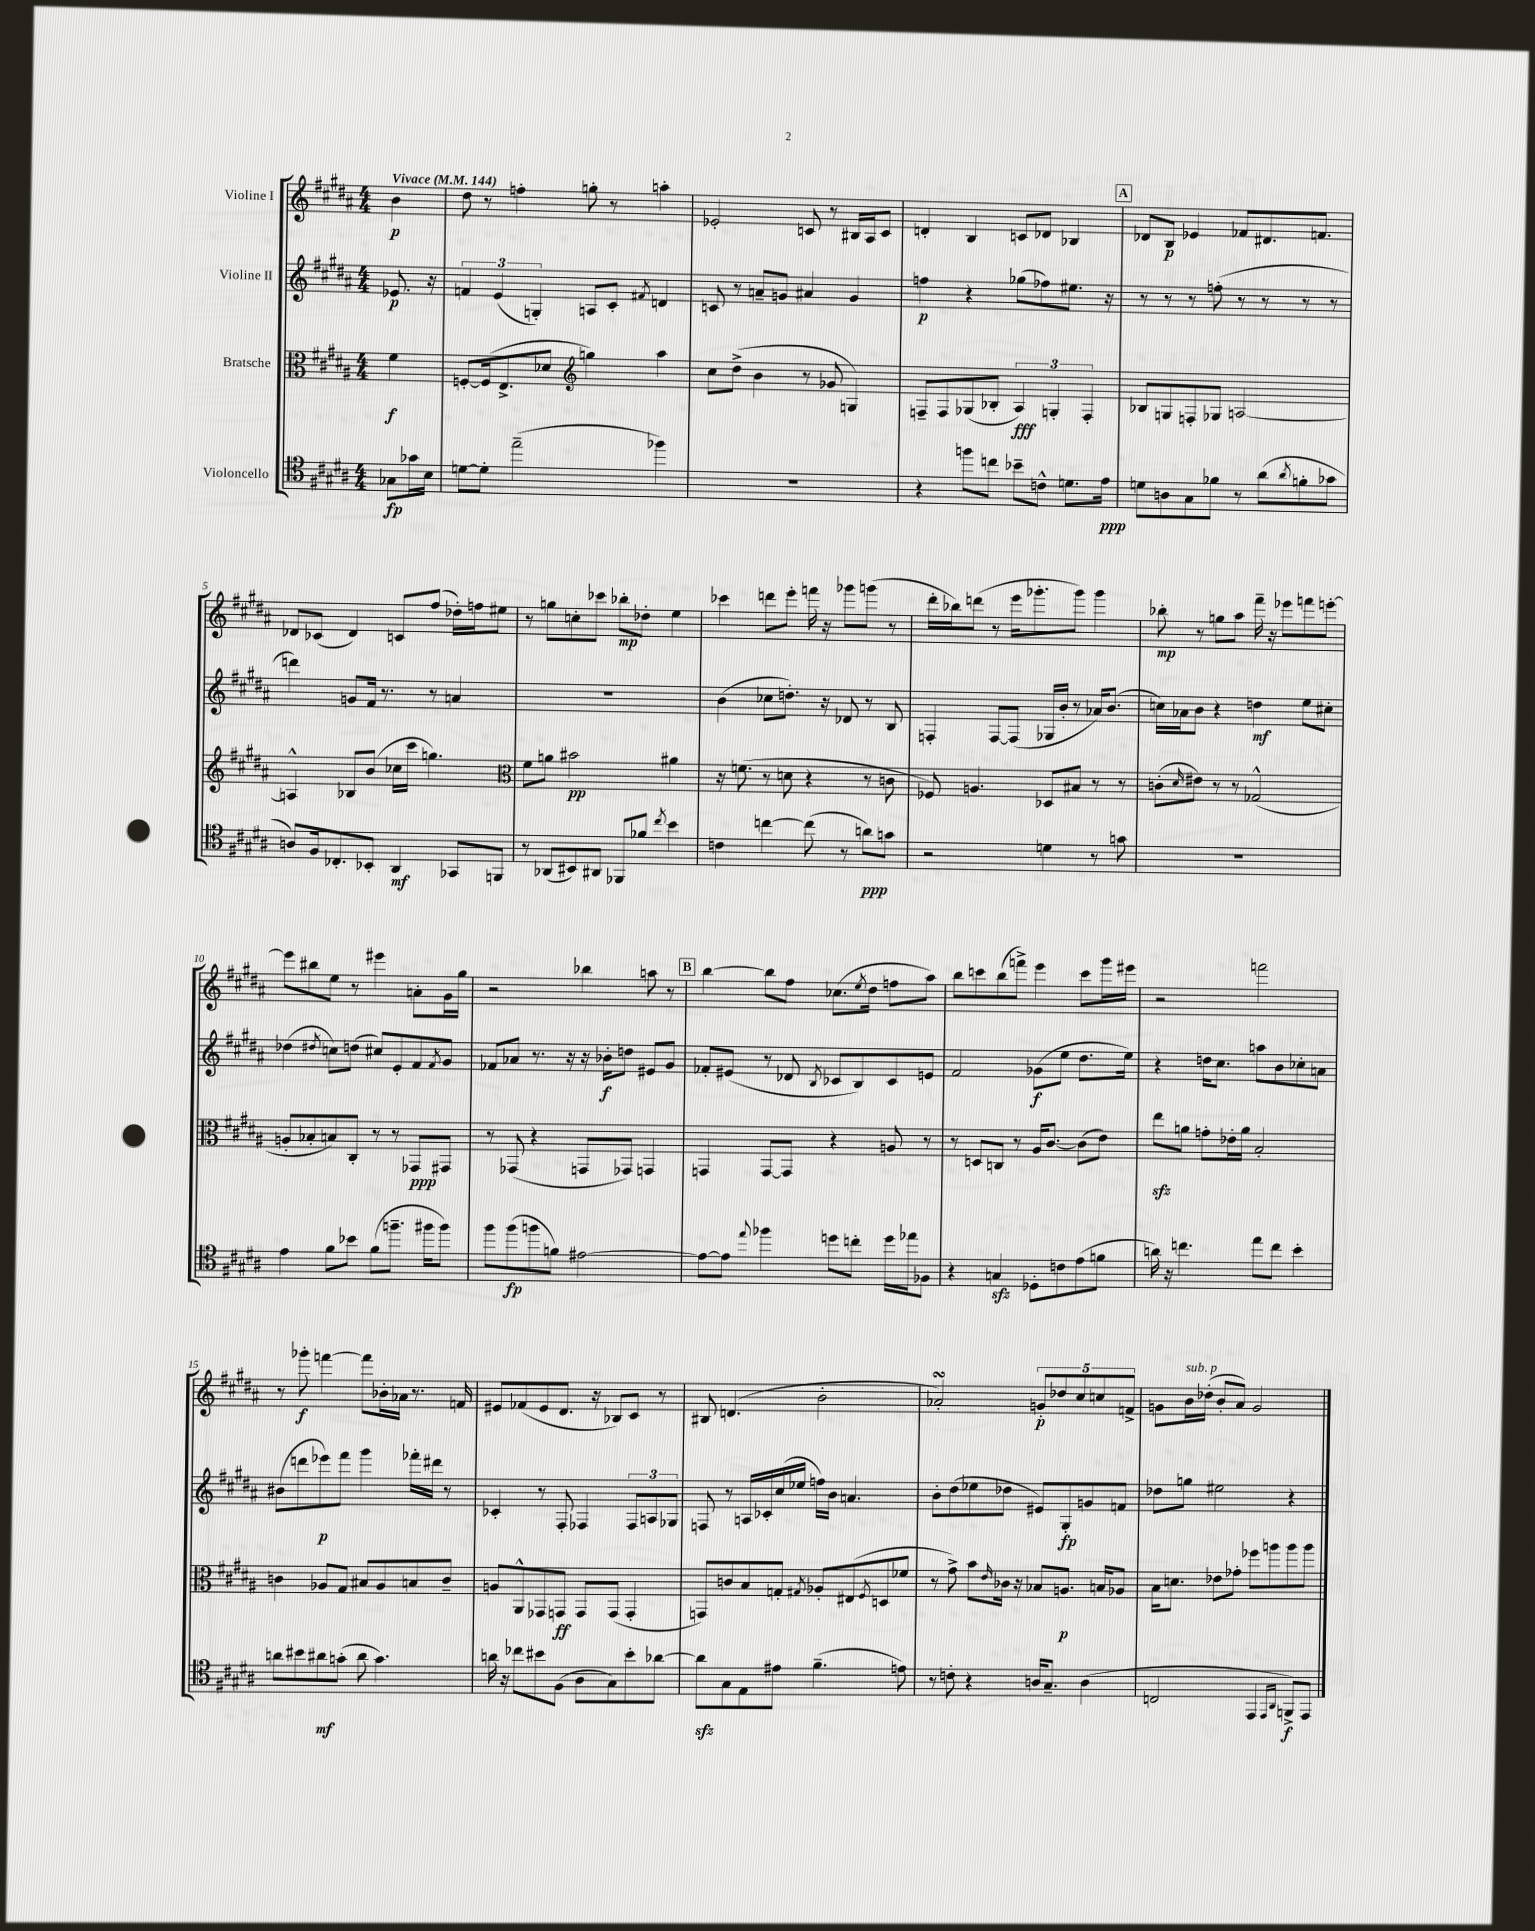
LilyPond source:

<<
\new StaffGroup <<
\new Staff = "s0" \with { instrumentName = "Violine I" } {
    \clef treble \key b \major \numericTimeSignature \time 4/4 \partial 4 \tempo "Vivace" 4 = 144
    b'4\p |
    dis''8 r8 f''4-. g''8-. r8 a''4-. |
    ees'2-. c'8 r8 bis16 ais16 c'8 |
    d'4-. b4 c'8 des'8 bes4 |
    \mark \markup { \box "A" } des'8 b8\p ees'4 fes'8 dis'8. f'8. |
    des'8 ces'8( des'4) c'8 fis''8( des''16-.) f''16 eis''8 |
    r8 g''8 c''8-. ces'''8 bes''8-.\mp des''8-. e''4 |
    ces'''4 d'''8 e'''8-. f'''16 r16 ges'''8 g'''8( r8 |
    dis'''16-. bes''16) d'''8( r8 e'''16 ges'''8.-. ges'''8) ges'''4 |
    bes''8-.\mp r8 g''8 ais''8 fis'''16-- r16 ees'''8 f'''8 e'''8~-. |
    e'''8 bis''8 e''8 r8 eis'''4 a'8-. gis'16 gis''16 |
    r2 bes''4 a''8 r8 |
    \mark \markup { \box "B" } b''4~ b''8 fis''8 ces''8.( \acciaccatura { e''8 } dis''16 f''8 ais''8) |
    b''8 c'''8 b''8( f'''8->) e'''4 c'''8 gis'''16 eis'''16 |
    r2 f'''2 |
    r8 ges'''8-.\f f'''4~ f'''8 bes'16-. aes'16 r8. f'16 |
    eis'8 fes'8( eis'8 dis'8. r16 bes8) cis'8 r8 |
    bis8 d'4.( b'2-. |
    aes'2-.\turn) \tuplet 5/4 { g'8-.\p des''8 cis''8 c''8 f'8-> } |
    g'8 b'16^\markup { \italic "sub. p" } des''16-.( b'8-. ais'8) g'2 \bar "|." |
}
\new Staff = "s1" \with { instrumentName = "Violine II" } {
    \clef treble \key b \major \numericTimeSignature \time 4/4 \partial 4
    ees'8.\p r16 |
    \tuplet 3/2 { f'4 e'4( g4-.) } a8 cis'8-. \acciaccatura { fis'8 } d'4 |
    c'8 r8 a'8-- g'8 ais'4 g'4 |
    f''4\p r4 ges''8( fes''8) eis''8. r16 |
    \mark \markup { \box "A" } r8 r8 r8 f''8-.( r8 r8 r8 r8 |
    d'''4) g'8 fis'16 r8. r8 a'4 |
    R1 |
    b'4( ces''8 d''8.-.) r16 des'8 r8 b8 |
    f4-. f8~ f8( ges16 b'16-. r8 aes'16) b'8.( |
    c''16) aes'16 b'8 r4 d''4\mf e''8 cis''8-. |
    des''4( \acciaccatura { dis''8 } c''8) d''8( cis''8) e'8-. fis'8 \acciaccatura { fis'8 } gis'8 |
    fes'8 aes'8 r8. r16 r16 bes'16-.\f d''8 eis'8 gis'8 |
    \mark \markup { \box "B" } fes'8-. eis'8( r8 des'8 \acciaccatura { b8 } ces'8 b8) ces'8 e'8 |
    fis'2 ges'8\f( e''8 dis''8. e''16) |
    r4 d''16 cis''8. a''8 b'8 ces''8-. a'8 |
    bis'8( d'''8 ees'''8\p) fis'''8 gis'''4 fes'''16-. dis'''16 r8 |
    ces'4-. r8 fis8-. fes4 \tuplet 3/2 { fes8 a8 ges8 } |
    f8 r8 a16 ces'16-. cis''16( ees''16 f''16) b'16 a'4. |
    b'8-. dis''8( ees''8 des''8 eis'8) gis8-.\fp g'8 f'8 |
    des''8 g''8 eis''2 r4 \bar "|." |
}
\new Staff = "s2" \with { instrumentName = "Bratsche" } {
    \clef alto \key b \major \numericTimeSignature \time 4/4 \partial 4
    fis'4\f |
    f8~-. f16( e8.-> des'8 \clef treble g''4) ais''4 |
    cis''8 dis''8->( b'4 r8 ges'8 g4) |
    f8-- f8 ges8( bes8-. \tuplet 3/2 { ais4\fff) g4-. f4-. } |
    \mark \markup { \box "A" } bes8 g8 f8-. ges8 a2~ |
    a4-^ bes8 b'8( ces''16 cis'''16 g''4.) |
    \clef alto fis'8 a'8 bis'2\pp ais'4 |
    r16 f'8.( r8 d'8 r4 r8 c'8 |
    fes8) a4. des8 bis8 r8 r8 |
    c'8-.( \grace { dis'16 } eis'8) r8 r8 ges2-^( |
    a8-. bes8-. b8) cis8-. r8 r8 ges,8\ppp gis,8 |
    r8 ges,8( r4 g,8 ges,8) g,4 |
    \mark \markup { \box "B" } g,4 g,8~ g,8 r4 a8 r8 |
    r8 d8 c8 r8 ais16 cis'8.~ cis'8( e'8) |
    e''8\sfz a'8 g'8-. ees'16-. a'16 b2-. |
    c'4 aes8 gis8 bis8 aes8 b8 c'8-- |
    a8 ais,8-^ ges,8 g,8\ff g,8 g,8( g,4-. |
    g,8) c'8 b8 g8-. \acciaccatura { gis8 } aes8-. eis8( \acciaccatura { fis8 } d8 fes'8 |
    r8 gis'8->) b'8 \grace { e'16 } ces'16 r16 bes8 a8.\p b16 aes8 |
    b16 d'8. ees'8 ges'8-. fes''8 a''8 a''8 a''8 \bar "|." |
}
\new Staff = "s3" \with { instrumentName = "Violoncello" } {
    \clef tenor \key b \major \numericTimeSignature \time 4/4 \partial 4
    ges8\fp ges'16 b16 |
    d'8~ d'8-. e''2--( fes''4) |
    R1 |
    r4 f''8 c''8 bes'8-- c'8-^ d'8. e'16\ppp |
    \mark \markup { \box "A" } d'8 a8 gis8 fes'8 r8 ais'8( \acciaccatura { ais'8 } f'8-. ges'8 |
    a8) fis16 ces8.-. bes,8-. ais,4\mf ges,8 f,8 |
    r8 aes,8( bis,8) ais,8 fes,8 fes'8 \acciaccatura { cis''8 } b'4 |
    c'4 c''4~ c''8( r8 a'8\ppp) g'8 |
    r2 d'4 r8 g'8 |
    R1 |
    e'4 fis'8 bes'8 fis'8( f''8.-- fis''16 fis''8) |
    fis''8 fis''8\fp( f''8 f'8) eis'2~ |
    \mark \markup { \box "B" } eis'8~ eis'8 \appoggiatura { e''8 } fes''4 d''8 c''8-. d''16 ees''16 fes8 |
    r4 g4\sfz des8-. c'8 e'8( f'8 |
    a'16) r16 c''4. e''8 c''8 b'4-. |
    a'8 bis'8 ais'8\mf g'8-.( ais'8 g'4.) |
    a'16 r16 ces''8 bis'8 fis8( ais8 gis8) bis'8-. aes'8~ |
    aes'8\sfz gis8 e8 eis'8 fis'4.--( e'8) |
    r8 c'8-. r4 a16 gis8.-- a4( |
    c2 e,4 \grace { e,16 ais,16 } f,8->\f) e,8 \bar "|." |
}
>>
>>
